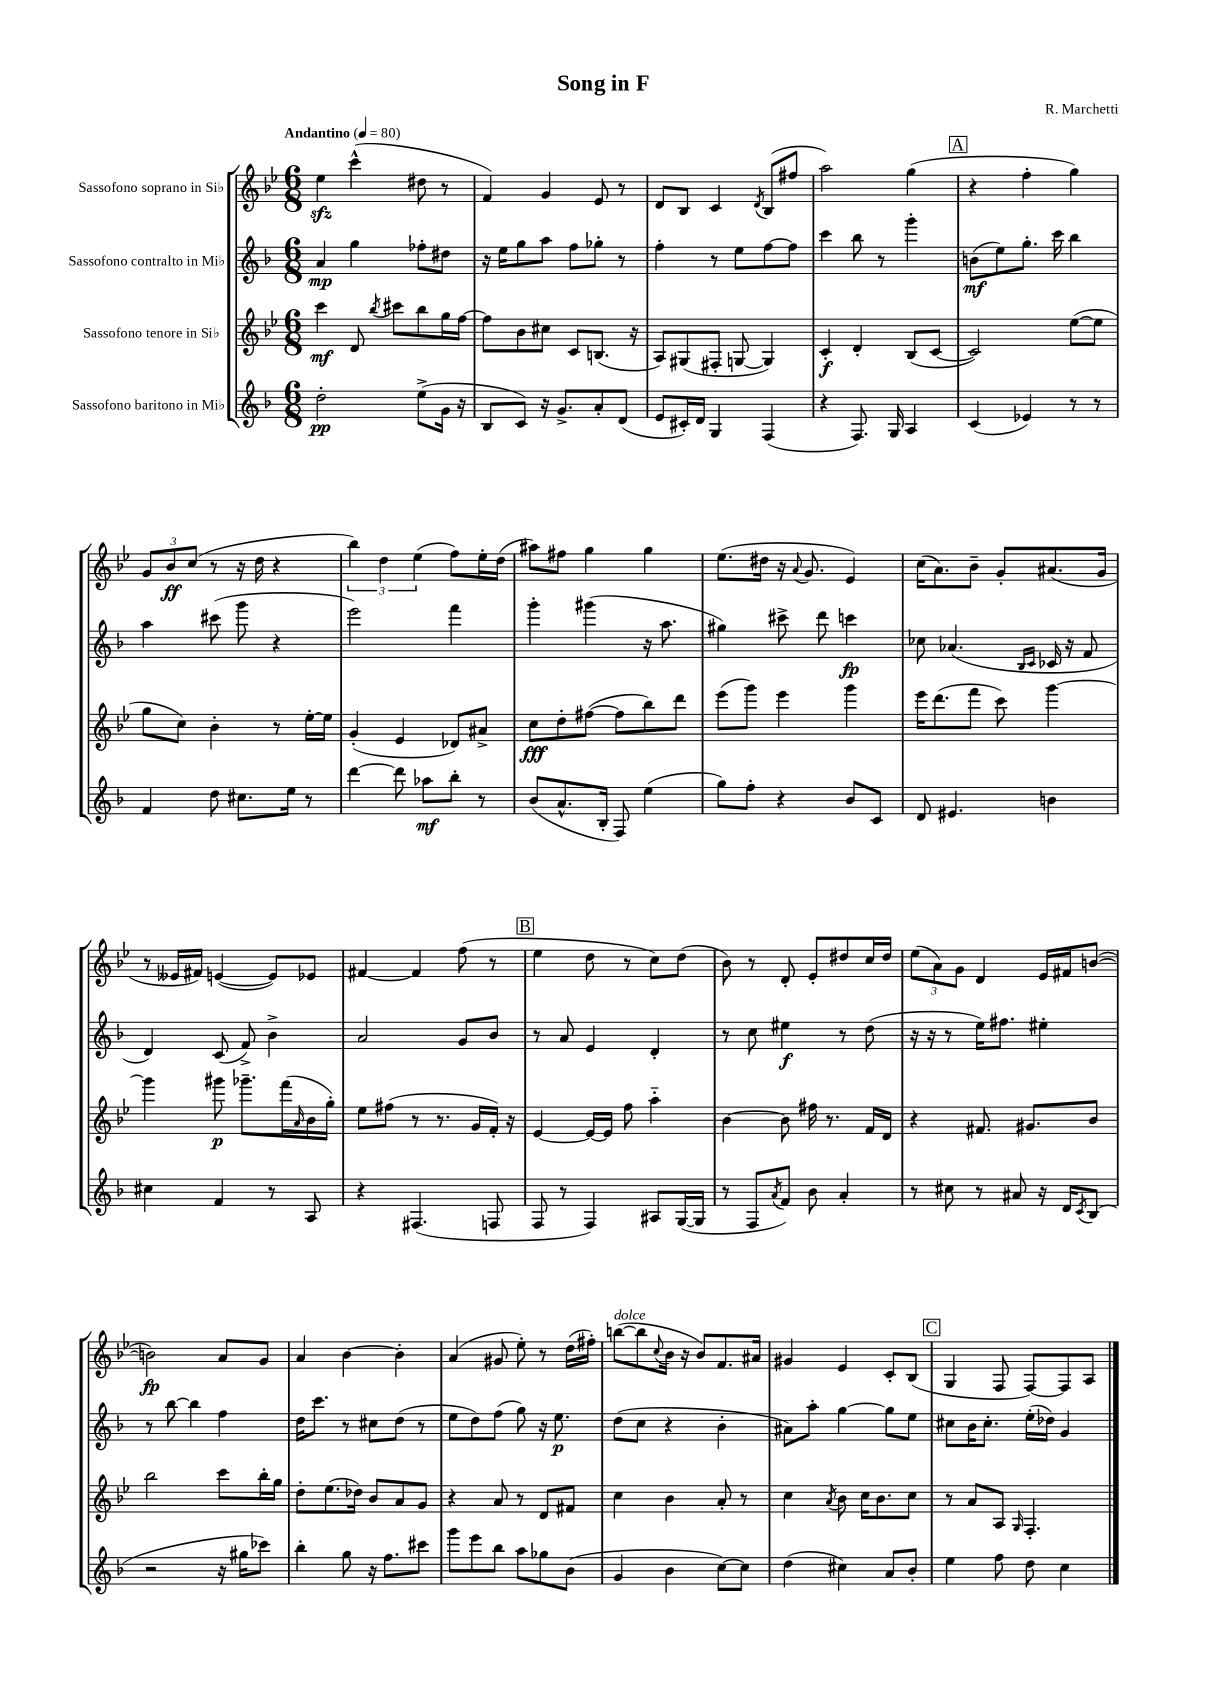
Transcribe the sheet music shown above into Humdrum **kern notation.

**kern	**dynam	**kern	**dynam	**kern	**dynam	**kern	**dynam
*part4	*part4	*part3	*part3	*part2	*part2	*part1	*part1
*staff4	*staff4	*staff3	*staff3	*staff2	*staff2	*staff1	*staff1
*I"Sassofono baritono in Mi♭	*	*I"Sassofono tenore in Si♭	*	*I"Sassofono contralto in Mi♭	*	*I"Sassofono soprano in Si♭	*
*clefG2	*	*clefG2	*	*clefG2	*	*clefG2	*
*k[b-]	*	*k[b-e-]	*	*k[b-]	*	*k[b-e-]	*
*M6/8	*	*M6/8	*	*M6/8	*	*M6/8	*
*MM80	*	*MM80	*	*MM80	*	*MM80	*
=1	=1	=1	=1	=1	=1	=1	=1
!	!	!	!	!	!	!LO:TX:a:B:t=Andantino	!
2dd'\	pp	4ccc\	mf	4a/	mp	4ee-zz\	.
.	.	8d/	.	4gg\	.	(4ccc^^\	.
.	.	8qbb-/	.	.	.	.	.
.	.	8ccc#X\L	.	.	.	.	.
(8ee^\L	.	8bb-\	.	8ff-X'\L	.	8dd#X\	.
16g\Jk	.	16gg\L	.	8dd#X\J	.	8r	.
16r	.	[16ff\JJ	.	.	.	.	.
=2	=2	=2	=2	=2	=2	=2	=2
8B-/L	.	8ff\L]	.	16r	.	4f/)	.
.	.	.	.	16ee\KL	.	.	.
8c/J)	.	8b-\	.	8gg\	.	.	.
16r	.	8cc#X\J	.	8aa\J	.	4g/	.
8.g^/L	.	.	.	.	.	.	.
.	.	8c/L	.	8ff\L	.	.	.
8a'/	.	(8.Bn/J	.	8gg-X'\J	.	8e-/	.
(8d/J	.	.	.	8r	.	8r	.
.	.	16r	.	.	.	.	.
=3	=3	=3	=3	=3	=3	=3	=3
8e/L	.	8A/L)	.	4ff'\	.	8d/L	.
16c#X'/L)	.	(8G#X/	.	.	.	8B-/J	.
16d/JJ	.	.	.	.	.	.	.
4G/	.	8F#X'/J	.	8r	.	4c/	.
.	.	[8Gn/	.	8ee\L	.	.	.
.	.	.	.	.	.	8qd/	.
(4F/	.	4G/])	.	[8ff\	.	(8B-/L	.
.	.	.	.	8ff\J]	.	8ff#X/J	.
=4	=4	=4	=4	=4	=4	=4	=4
4r	.	4c'/	f	4ccc\	.	2aa\)	.
8.F/)	.	4d'/	.	8bb-\	.	.	.
.	.	.	.	8r	.	.	.
16G/	.	.	.	.	.	.	.
4A/	.	(8B-/L	.	4ggg'\	.	(4gg\	.
.	.	[8c/J	.	.	.	.	.
!!LO:REH:place=s1:t=A
=5	=5	=5	=5	=5	=5	=5	=5
(4c/	.	2c/])	.	(8bn\L	mf	4r	.
.	.	.	.	8ee\)	.	.	.
4e-X/)	.	.	.	8.gg'\J	.	4ff'\	.
.	.	.	.	16ccc\	.	.	.
8r	.	([8ee-\L	.	4bb-\	.	4gg\)	.
8r	.	8ee-\J]	.	.	.	.	.
!!LO:LB:g=z
=6	=6	=6	=6	=6	=6	=6	=6
4f/	.	8gg\L	.	4aa\	.	12g/L	.
.	.	.	.	.	.	12b-/	ff
.	.	8cc\J)	.	.	.	.	.
.	.	.	.	.	.	(12cc/J	.
8dd\	.	4b-'\	.	(8ccc#X\	.	8r	.
8.cc#X\L	.	.	.	8ggg\	.	16r	.
.	.	.	.	.	.	16dd\	.
.	.	8r	.	4r	.	4r	.
16ee\Jk	.	.	.	.	.	.	.
8r	.	[16ee-'\LL	.	.	.	.	.
.	.	16ee-\JJ]	.	.	.	.	.
=7	=7	=7	=7	=7	=7	=7	=7
[4ddd\	.	(4g'/	.	2eee\)	.	6bb-\)	.
.	.	.	.	.	.	6dd\	.
8ddd\]	.	4e-/	.	.	.	.	.
.	.	.	.	.	.	(6ee-\	.
8aa-X\L	mf	.	.	.	.	.	.
8bb-'\J	.	8d-X/L)	.	4fff\	.	8ff\L)	.
8r	.	8a#X^/J	.	.	.	16ee-'\L	.
.	.	.	.	.	.	(16dd\JJ	.
=8	=8	=8	=8	=8	=8	=8	=8
(8b-/L	.	8cc\L	fff	4ggg'\	.	8aa#X\L)	.
8.a^^/	.	8dd'\	.	.	.	8ff#X\J	.
.	.	([8ff#X\J	.	(4ggg#X\	.	4gg\	.
16B-'/Jk	.	.	.	.	.	.	.
8F/)	.	8ff#\L]	.	.	.	.	.
(4ee\	.	8bb-\)	.	16r	.	4gg\	.
.	.	.	.	8.aa\	.	.	.
.	.	8ddd\J	.	.	.	.	.
=9	=9	=9	=9	=9	=9	=9	=9
8gg\L)	.	(8eee-\L	.	4gg#X\)	.	(8.ee-\L	.
8ff'\J	.	8ggg\J)	.	.	.	.	.
.	.	.	.	.	.	16dd#X\Jk	.
4r	.	4eee-\	.	8ccc#X^\	.	16r	.
.	.	.	.	.	.	8qqa/	.
.	.	.	.	.	.	8.g/	.
.	.	.	.	8ddd\	.	.	.
8b-/L	.	4ggg\	.	4cccn\	fp	4e-/)	.
8c/J	.	.	.	.	.	.	.
=10	=10	=10	=10	=10	=10	=10	=10
8d/	.	16eee-\KL	.	8cc-X\	.	(16cc\KL	.
.	.	(8.ddd\	.	.	.	8.a\)	.
4.e#X/	.	.	.	(4.a-X/	.	.	.
.	.	8fff\J	.	.	.	8b-~\J	.
.	.	8ccc\)	.	.	.	8g'/L	.
.	.	.	.	16qqB-/LL	.	.	.
.	.	.	.	16qqc/JJ	.	.	.
4bn\	.	[4ggg\	.	16c-X/	.	(8.a#X/	.
.	.	.	.	16r	.	.	.
.	.	.	.	8f/	.	.	.
.	.	.	.	.	.	16g/Jk	.
!!LO:LB:g=z
=11	=11	=11	=11	=11	=11	=11	=11
4cc#X\	.	4ggg\]	.	4d/)	.	8r	.
.	.	.	.	.	.	16e--X/LL	.
.	.	.	.	.	.	16f#X/JJ)	.
4f/	.	8ggg#X\	p	(8c/	.	([4en/	.
.	.	8.ggg-X~\L	.	8f^/)	.	.	.
8r	.	.	.	4b-^\	.	8e/L])	.
.	.	(16fff\L	.	.	.	.	.
.	.	16qqa/	.	.	.	.	.
8A/	.	16b-\	.	.	.	8e-X/J	.
.	.	16gg'\JJ)	.	.	.	.	.
=12	=12	=12	=12	=12	=12	=12	=12
4r	.	8ee-\L	.	2a/	.	[4f#X/	.
.	.	(8ff#X\J	.	.	.	.	.
(4.F#X/	.	8r	.	.	.	4f#/]	.
.	.	8.r	.	.	.	.	.
.	.	.	.	8g/L	.	(8ff\	.
.	.	16g/LL	.	.	.	.	.
8Fn/	.	16f'/JJ)	.	8b-/J	.	8r	.
.	.	16r	.	.	.	.	.
!!LO:REH:place=s1:t=B
=13	=13	=13	=13	=13	=13	=13	=13
8F/	.	[4e-/	.	8r	.	4ee-\	.
8r	.	.	.	8a/	.	.	.
4F/)	.	16e-/LL_	.	4e/	.	8dd\	.
.	.	16e-/JJ]	.	.	.	.	.
.	.	8ff\	.	.	.	8r	.
8A#X/L	.	4aa\	.	4d'/	.	8cc\L)	.
([16G/L	.	.	.	.	.	(8dd\J	.
16G/JJ]	.	.	.	.	.	.	.
=14	=14	=14	=14	=14	=14	=14	=14
8r	.	[4b-\	.	8r	.	8b-\)	.
8F/L	.	.	.	8cc\	.	8r	.
8qa/	.	.	.	.	.	.	.
8f/J)	.	8b-\]	.	4ee#X\	f	8d'/	.
8b-\	.	16ff#X\	.	.	.	8e-'/L	.
.	.	8.r	.	.	.	.	.
4a'/	.	.	.	8r	.	8dd#X/	.
.	.	16f/LL	.	(8dd\	.	16cc/L	.
.	.	16d/JJ	.	.	.	16dd#/JJ	.
=15	=15	=15	=15	=15	=15	=15	=15
8r	.	4r	.	16r	.	(12ee-\L	.
.	.	.	.	16r	.	.	.
.	.	.	.	.	.	12a\)	.
8cc#X\	.	.	.	8r	.	.	.
.	.	.	.	.	.	12g\J	.
8r	.	8.f#X/	.	16ee\KL)	.	4d/	.
.	.	.	.	8.ff#X\J	.	.	.
8a#X/	.	.	.	.	.	.	.
.	.	8.g#X/L	.	.	.	.	.
16r	.	.	.	4ee#X'\	.	16e-/LL	.
16d/KL	.	.	.	.	.	16f#X/J	.
8qc/	.	.	.	.	.	.	.
(8B-/J	.	8b-/J	.	.	.	([8bn/J	.
!!LO:LB:g=z
=16	=16	=16	=16	=16	=16	=16	=16
2r	.	2bb-\	.	8r	.	2bn\])	fp
.	.	.	.	[8bb-\	.	.	.
.	.	.	.	4bb-\]	.	.	.
16r	.	8ccc\L	.	4ff\	.	8a/L	.
16gg#X\KL	.	.	.	.	.	.	.
8ccc-X\J)	.	16bb-'\L	.	.	.	8g/J	.
.	.	16gg\JJ	.	.	.	.	.
=17	=17	=17	=17	=17	=17	=17	=17
4bb-'\	.	8dd'\L	.	16dd\KL	.	4a/	.
.	.	.	.	8.ccc\J	.	.	.
.	.	(8.ee-\	.	.	.	.	.
8gg\	.	.	.	8r	.	[4b-\	.
.	.	16dd-X\Jk)	.	.	.	.	.
16r	.	8b-/L	.	8cc#X\L	.	.	.
8.ff\L	.	.	.	.	.	.	.
.	.	8a/	.	(8dd\J	.	4b-'\]	.
8ccc#X\J	.	8g/J	.	8r	.	.	.
=18	=18	=18	=18	=18	=18	=18	=18
8ggg\L	.	4r	.	8ee\L	.	(4a/	.
8eee\	.	.	.	8dd\)	.	.	.
8bb-\J	.	8a/	.	(8ff\J	.	8g#X/	.
8aa\L	.	8r	.	8gg\)	.	8ee-'\)	.
8gg-X\	.	8d/L	.	16r	.	8r	.
.	.	.	.	8.ee\	p	.	.
(8b-\J	.	8f#X/J	.	.	.	(16dd\LL	.
.	.	.	.	.	.	16ff#X'\JJ)	.
=19	=19	=19	=19	=19	=19	=19	=19
!	!	!	!	!	!	!LO:TX:a:i:t=dolce	!
4g/	.	4cc\	.	(8dd\L	.	([8bbn\L	.
.	.	.	.	8cc\J	.	8bb\]	.
.	.	.	.	.	.	8qqcc/	.
4b-\	.	4b-\	.	4r	.	16b-\Jk	.
.	.	.	.	.	.	16r	.
.	.	.	.	.	.	8b-/L)	.
[8cc\L)	.	8a'/	.	4b-'\	.	8.f/	.
8cc\J]	.	8r	.	.	.	.	.
.	.	.	.	.	.	16a#X/Jk	.
=20	=20	=20	=20	=20	=20	=20	=20
(4dd\	.	4cc\	.	8a#X\L)	.	4g#X/	.
.	.	.	.	8aa'\J	.	.	.
.	.	8qa/	.	.	.	.	.
4cc#X\)	.	8b-\	.	[4gg\	.	4e-/	.
.	.	16cc\KL	.	.	.	.	.
.	.	8.b-\	.	.	.	.	.
8a/L	.	.	.	8gg\L]	.	8c'/L	.
8b-'/J	.	8cc\J	.	8ee\J	.	(8B-/J	.
!!LO:REH:place=s1:t=C
=21	=21	=21	=21	=21	=21	=21	=21
4ee\	.	8r	.	8cc#X\L	.	4G/	.
.	.	8a/L	.	16b-\K	.	.	.
.	.	.	.	8.cc#'\J	.	.	.
8ff\	.	8A/J	.	.	.	8F/	.
.	.	16qqG/	.	.	.	.	.
8dd\	.	4.F'/	.	(16ee'\LL	.	[8F/L)	.
.	.	.	.	16dd-X\JJ)	.	.	.
4cc\	.	.	.	4g/	.	8F/]	.
.	.	.	.	.	.	8A/J	.
==	==	==	==	==	==	==	==
*-	*-	*-	*-	*-	*-	*-	*-
